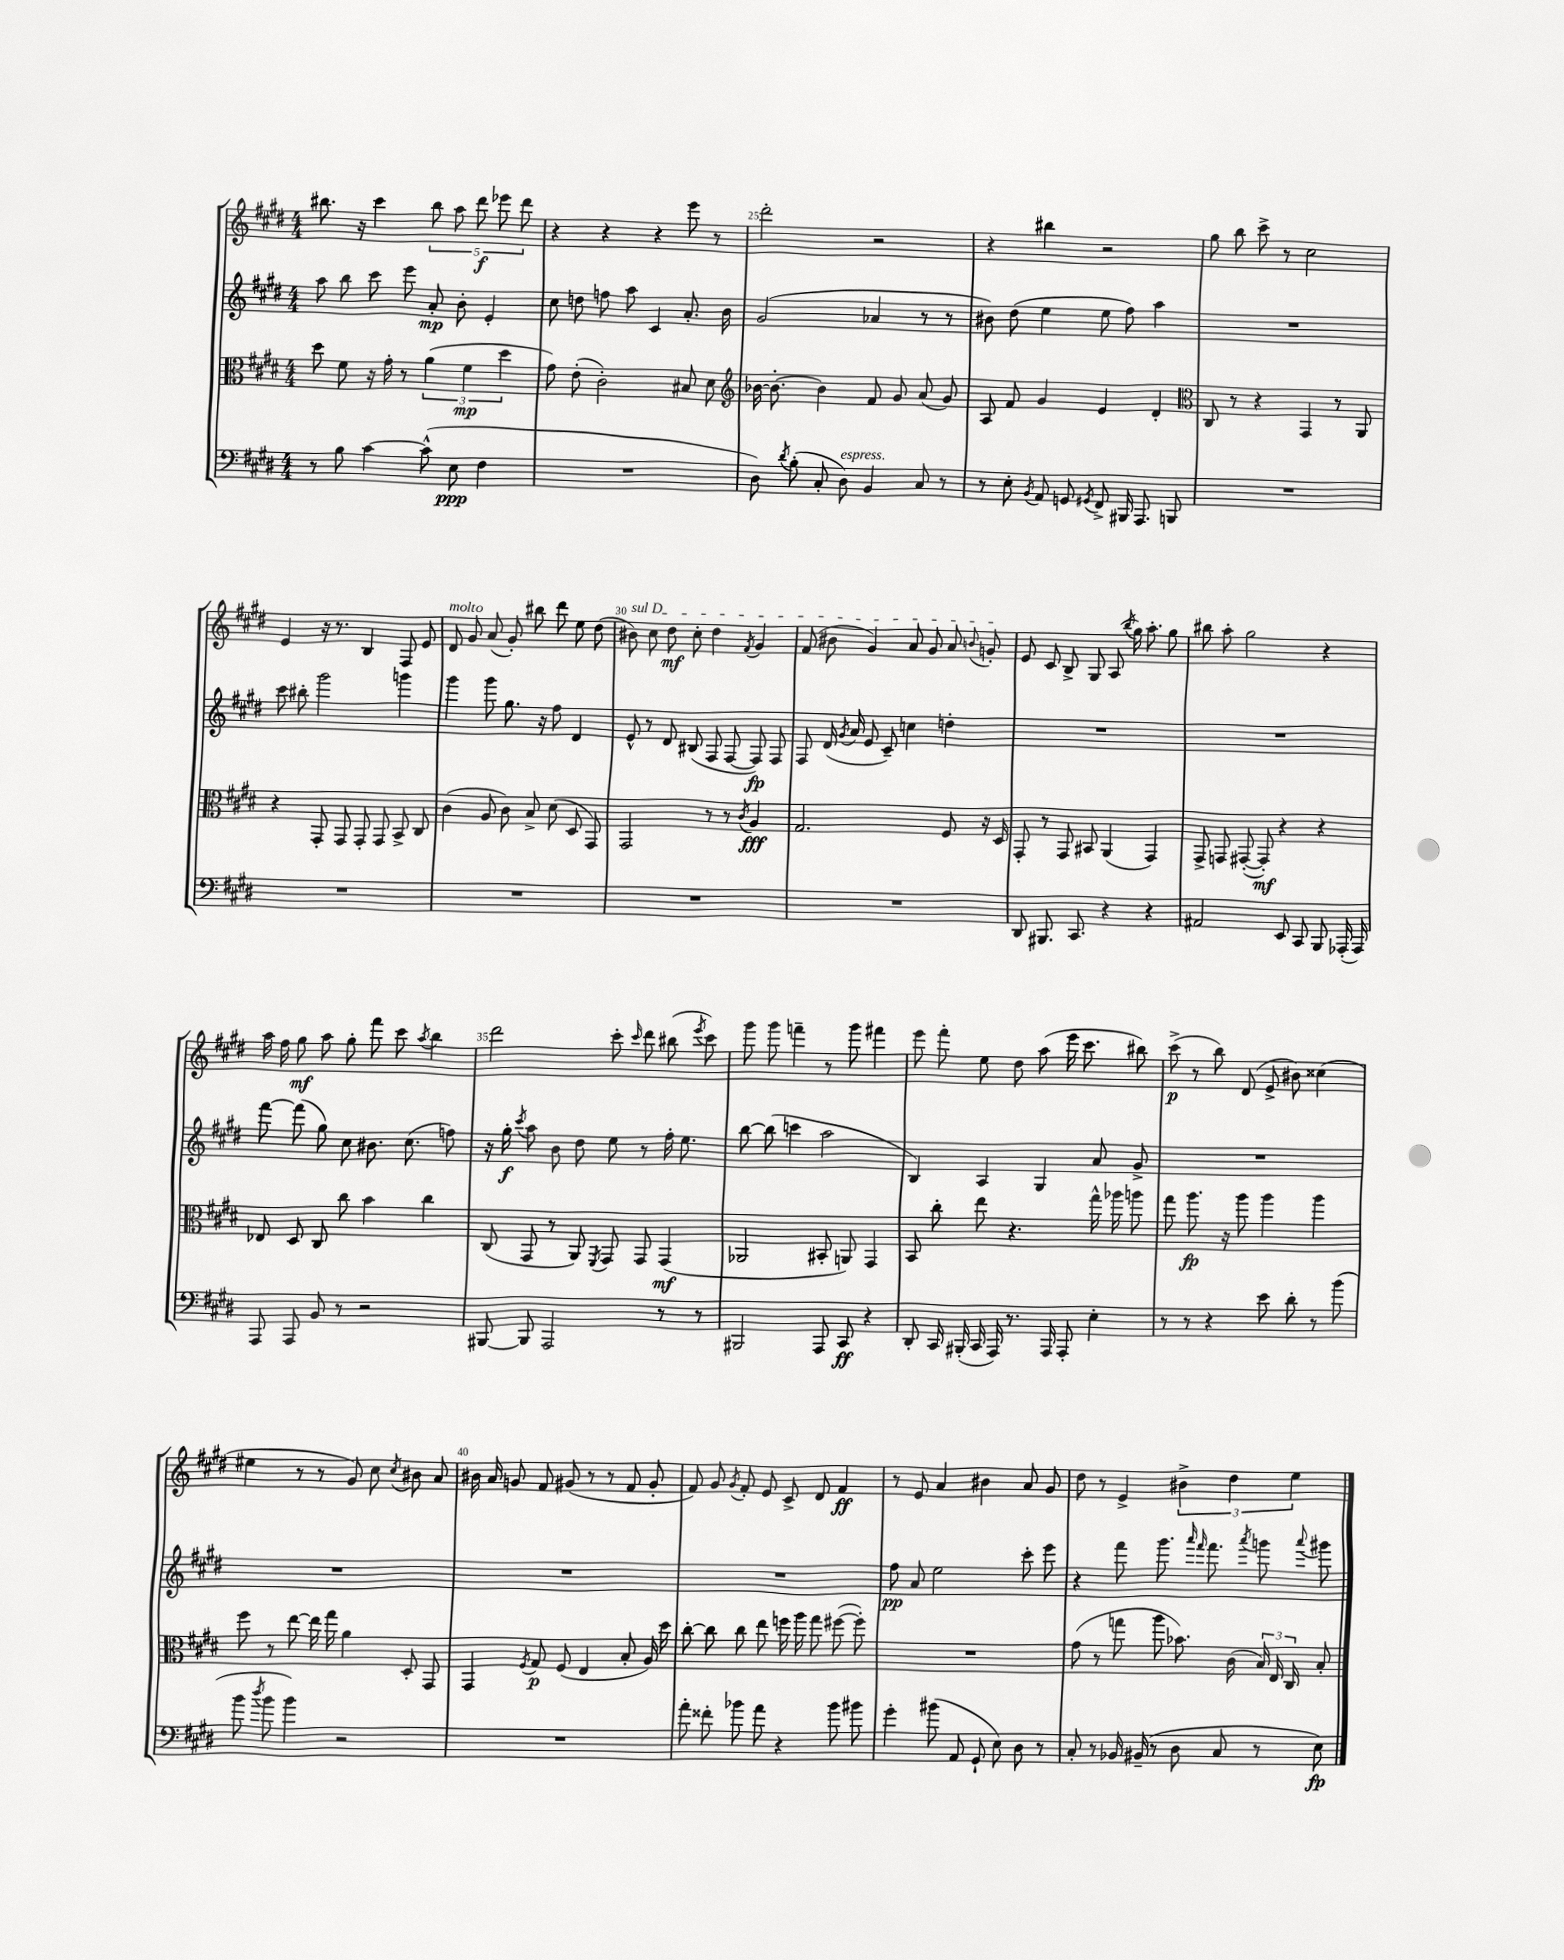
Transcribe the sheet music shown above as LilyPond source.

<<
\new StaffGroup <<
\new Staff = "s0" {
    \clef treble \key e \major \numericTimeSignature \time 4/4
    \autoBeamOff bis''8. r16 cis'''4 \tuplet 5/4 { bis''8 a''8 dis'''8\f ees'''8 dis'''8 } |
    r4 r4 r4 e'''8 r8 |
    dis'''2-. r2 |
    r4 bis''4 r2 |
    gis''8 b''8 cis'''8-> r8 cis''2 |
    e'4 r16 r8. b4 fis8 e'8 |
    dis'8^\markup { \italic "molto" } gis'8 a'8( gis'8-.) bis''8 dis'''8 e''8 dis''8( |
    \once \override TextSpanner.bound-details.left.text = \markup { \italic "sul D" } bis'8\startTextSpan) cis''8 dis''8\mf cis''8-. dis''4 \acciaccatura { fis'8 } gis'4 |
    fis'8( bis'8 gis'4) a'8 gis'8 a'8 \appoggiatura { b'8 } g'8-.\stopTextSpan |
    e'8 cis'8 b8-> gis8 a8( \acciaccatura { b''8 } gis''16) a''8.-. gis''8 |
    bis''8 a''8-. gis''2 r4 |
    a''16 fis''16 gis''8\mf a''8 gis''8-. fis'''8 cis'''8 \acciaccatura { a''8 } b''4 |
    dis'''2 cis'''8-. \grace { cis'''16 } dis'''8 bis''8( \acciaccatura { e'''8 } cis'''8) |
    gis'''8 gis'''8 f'''4-- r8 gis'''8 fis'''4 |
    e'''8 fis'''8-. e''8 dis''8 a''8( e'''16 cis'''8. bis''8) |
    cis'''8->\p( r8 b''8) dis'8( e'8-> bis'8) cisis''4( |
    eis''4 r8 r8 gis'8) cis''8 \acciaccatura { cis''8 } bis'8 a'8 |
    bis'16 a'16 g'8 fis'8 gis'8( r8 r8 fis'8 gis'8-. |
    fis'8) gis'8 \acciaccatura { gis'8 } fis'8-. e'8 cis'8-> dis'8 fis'4\ff |
    r8 e'8 a'4 bis'4 a'8 gis'8 |
    dis''8 r8 e'4-> \tuplet 3/2 { bis'4-> dis''4 e''4 } \bar "|." |
}
\new Staff = "s1" {
    \clef treble \key e \major \numericTimeSignature \time 4/4
    \autoBeamOff a''8 b''8 cis'''8 e'''8 a'8-.\mp b'8-. e'4-. |
    cis''8 d''8 f''8 a''8 cis'4 a'8.-. b'16 |
    gis'2( aes'4 r8 r8 |
    bis'8) dis''8( e''4 e''8 fis''8) a''4 |
    R1 |
    cis'''8 bis''8-. gis'''2 g'''4 |
    gis'''4 gis'''8 gis''8. r16 fis''8 dis'4 |
    e'8-^ r8 dis'8 bis8( fis8 fis8~ fis8\fp) fis8 |
    fis8 dis'16( \acciaccatura { gis'8 } a'16 e'8 cis'8--) c''4 d''4-. |
    R1 |
    R1 |
    fis'''8~ fis'''8( gis''8) cis''8 bis'8. cis''8.( f''8) |
    r16 gis''16-.\f \acciaccatura { cis'''8 } a''8 b'8 dis''8 e''8 r8 fis''16-. e''8. |
    b''8~ b''8( c'''4 a''2 |
    b4) a4 gis4 a'8 gis'8-> |
    R1 |
    R1 |
    R1 |
    R1 |
    fis''8\pp a'8 e''2 cis'''8-. e'''8 |
    r4 fis'''8 gis'''8. \grace { a'''16 fis'''16 } fis'''8. \acciaccatura { a'''8 } g'''8 \appoggiatura { a'''8 } gis'''8 \bar "|." |
}
\new Staff = "s2" {
    \clef alto \key e \major \numericTimeSignature \time 4/4
    \autoBeamOff dis''8 fis'8 r16 gis'16-. r8 \tuplet 3/2 { a'4( fis'4\mp dis''4 } |
    gis'8) e'8-.( cis'2-.) bis8 dis'8 |
    \clef treble bes'16~ bes'8.~-. bes'4 fis'8 gis'8 a'8( gis'8) |
    a8 fis'8 gis'4 e'4 dis'4-. |
    \clef alto cis8 r8 r4 gis,4 r8 a,8 |
    r4 gis,8-. gis,8 gis,8-. gis,8 b,8-> cis8 |
    cis'4( a8 cis'8) b8-> dis'8( dis8 gis,8) |
    gis,2 r8 r8 \acciaccatura { cis'8 } a4\fff |
    gis2. fis8 r16 dis16 |
    gis,8-. r8 gis,8 bis,8 a,4( gis,4) |
    gis,8-> g,8 gis,8~-.( gis,8-.\mf) r4 r4 |
    ees8 dis8 cis8 cis''8 b'4 cis''4 |
    cis8( gis,8 r8 a,8) \acciaccatura { fis,8 } gis,8 gis,8 gis,4\mf( |
    aes,2 bis,8-. a,8) gis,4 |
    b,8 cis''8-. e''8 r4. gis''16-^ aes''16 a''8 |
    gis''8 a''8.\fp r16 a''8 a''4 a''4 |
    fis''8 r8 e''8~ e''16 gis''16 a'4 dis8-. gis,8 |
    gis,4 \acciaccatura { fis8 } gis8\p fis8( e4 b8-. a16) dis''16 |
    cis''8~-. cis''8 cis''8 e''8 f''16 a''16 gis''8 fis''8~( fis''8-.) |
    R1 |
    gis'8( r8 g''8 a''8 bes'8.) cis'16( \tuplet 3/2 { b16) e16 cis16 } b8-. \bar "|." |
}
\new Staff = "s3" {
    \clef bass \key e \major \numericTimeSignature \time 4/4
    \autoBeamOff r8 b8 cis'4~ cis'8-^( e8\ppp fis4 |
    R1 |
    dis8) \acciaccatura { dis'8 } b8-.( cis8-. dis8^\markup { \italic "espress." }) b,4 cis8 r8 |
    r8 e8-. \acciaccatura { b,8 } a,8 g,8 \acciaccatura { gis,8 } fis,8-> bis,,16 a,,8. b,,8 |
    R1 |
    R1 |
    R1 |
    R1 |
    R1 |
    dis,8 bis,,8. cis,8. r4 r4 |
    ais,2 e,8 cis,8 b,,8 aes,,16-.( aes,,16) |
    a,,8 a,,8 b,8 r8 r2 |
    bis,,8~ bis,,8 a,,2 r8 r8 |
    bis,,2 a,,8 cis,8\ff r4 |
    dis,8-. cis,16 bis,,16-.( cis,16 a,,16) r8. a,,16 a,,8-. e4-. |
    r8 r8 r4 e'8 dis'8-. r8 b'8( |
    b'8 \acciaccatura { dis''8 } b'8 b'4) r2 |
    R1 |
    a'8-. fisis'8-. bes'8 a'8 r4 bes'8 bis'8 |
    gis'4-. bis'8( a,8 gis,8-! e8) dis8 r8 |
    cis8-. r8 bes,16 bis,16--( r8 dis8 cis8 r8 e8\fp) \bar "|." |
}
>>
>>
\layout { \context { \Score currentBarNumber = #23 \override BarNumber.break-visibility = ##(#f #t #t) barNumberVisibility = #(every-nth-bar-number-visible 5) } }
